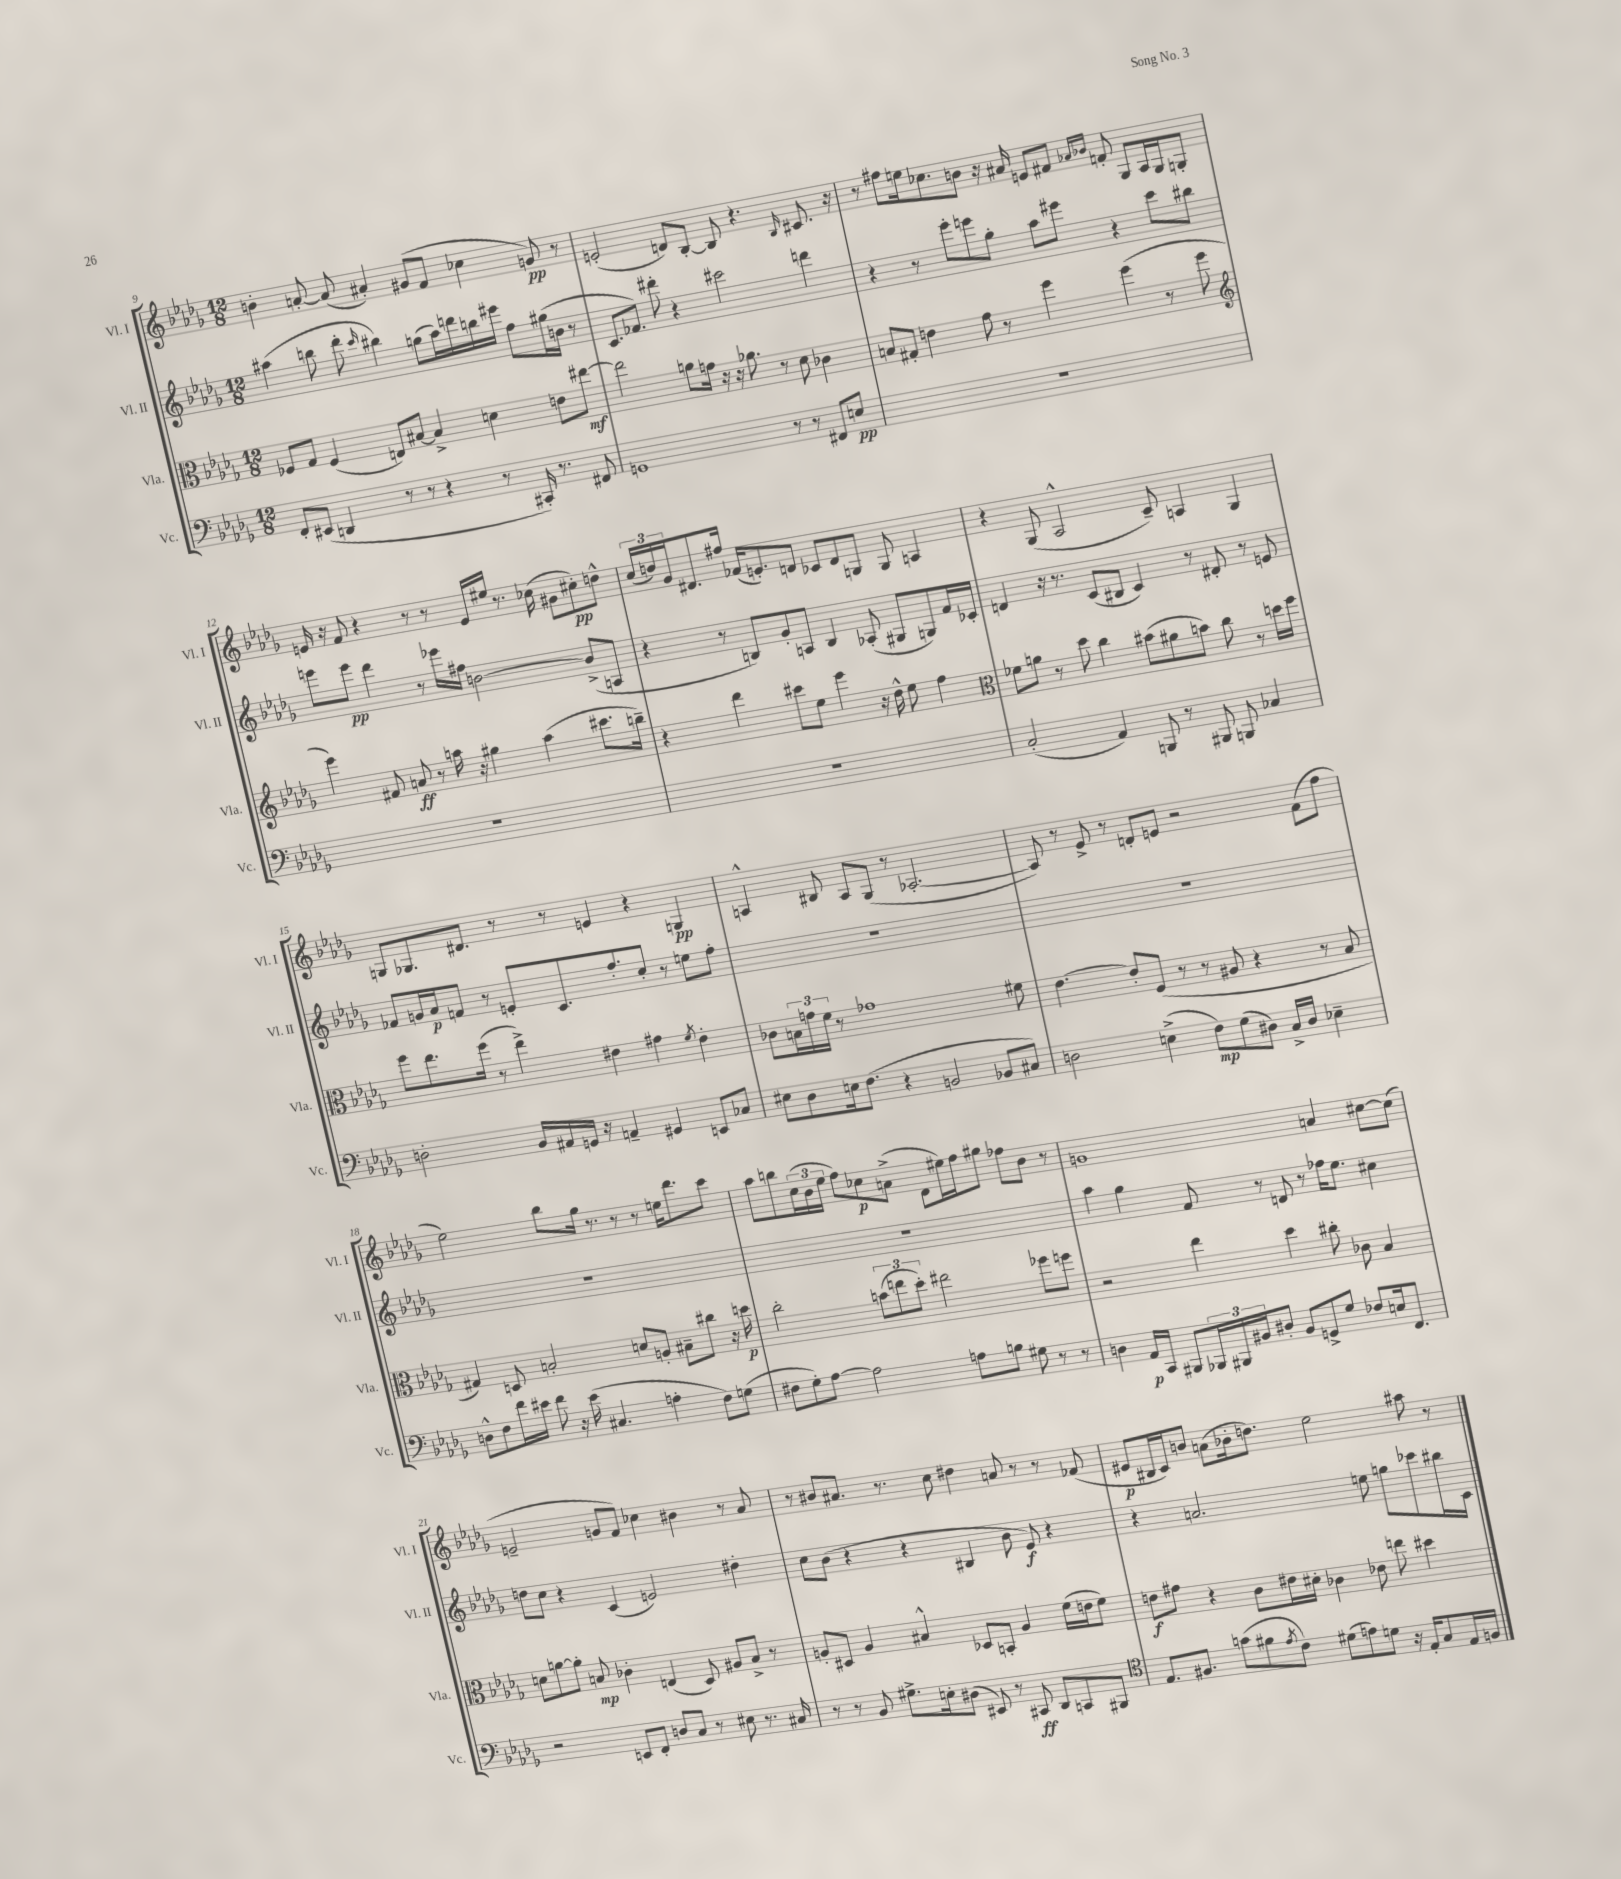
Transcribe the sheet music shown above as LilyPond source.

<<
\new StaffGroup <<
\new Staff = "s0" \with { instrumentName = "Vl. I" shortInstrumentName = "Vl. I" } {
    \clef treble \key des \major \numericTimeSignature \time 12/8
    b'4-. a'8~-. a'8( ais'4-.) gis'8( f'8 ces''4 g'8\pp) r8 |
    e'2-.( d'8) bes8~-. bes8 r4. \grace { bes16 } cis'8. r16 |
    r8 fis''8 e''16 ces''8. b'8 r16 ais'16 e'8 fis'8 \grace { aes'16 bes'16 } f'8-. ges8 aes16 ges16 g8-. |
    e'16 r16 f'8 r4 r8 r8 e'16 eis''16 r8. ces''16( gis'8 cis''8-.\pp) d''8-^ |
    \tuplet 3/2 { c''16( d''16) ges'16 } dis'8. fis''16 fes'16( e'8.-.) d'8 ces'8 d'8 g8 g8 a4 |
    r4 ges8( aes2-^ c'8--) a4 ges4 |
    g8 ges8. dis'8. r8 r8 e'4 r4 g4\pp |
    a4-^ bis8 a8 ges8( r8 aes2.~-. |
    aes8) r8 ees'8-> r8 d'8-. e'8 r2 f'8( f''8 |
    ees''2) bes''8 ges''16 r8. r8 r8 e''16 des'''8. c'''8 |
    aes''8 b''8 \tuplet 3/2 { c''16( bes'16 ees''16 } f''8) ces''8\p a'8->( des'8 eis''16) f''16 gis''8 fes''8 bes'8 r8 |
    g'1 a'4 cis''8~ cis''8( |
    e'2-- g'8 f'8) ces''4 bis'4 r8 aes'8 |
    r8 bis'8 ais'8. r8. c''8 dis''4 a'8 r8 r8 fes'8( |
    eis'8\p bis16 c'16) b'8 a'8( bes'16-. d''8.) ees''2 ais''8 r8 \bar "|." |
}
\new Staff = "s1" \with { instrumentName = "Vl. II" shortInstrumentName = "Vl. II" } {
    \clef treble \key des \major \numericTimeSignature \time 12/8
    ais''4( b''8 des'''8-. \grace { c'''16 } bis''4) g''8( ais''16) d'''16 b''16 eis'''16 f''8 gis''16( b'16 r8 |
    c'8. fes'8.) dis'''8-. r4 cis'''2 d'''4 |
    r4 r8 ees'''8-. e'''8 ges''8-. aes''8 eis'''8 r4 c'''8 bis''8 |
    e'''8 e'''8\pp des'''4 r8 ees'''16 fis''16 b'2~ b'8->( a8 |
    r4 r8 b8) ges'8-. a8 b4 aes8-.( gis8 g8) f'16 ces'16-. |
    d'4 r16 r8. c'8( bis8 c'4) r8 dis'8-. r8 e'8 |
    fes'8 g'16 aes'16\p f'8 r8 e'8-. c'8. f''8.-. c''8-. r8 e''8 f''8-. |
    R1. |
    R1. |
    R1. |
    R1. |
    aes''4 ges''4 f'8 r8 d'8 r8 fes''16 ees''8. cis''4 |
    d''8 c''8 r4 c'4( e'2) dis''4-. |
    c''8 bes'8( r4 r4 bis4 bes'8 ees'8\f) r4 |
    r4 a'2. e''8 g''8 ces'''8 bis''16 c'16 \bar "|." |
}
\new Staff = "s2" \with { instrumentName = "Vla." shortInstrumentName = "Vla." } {
    \clef alto \key des \major \numericTimeSignature \time 12/8
    fes8 ges8 fes4( e8) bis8~ bis4-> d'4 e'8 eis''8~\mf |
    eis''2 a'8 g'16 r16 r16 aes'8. r8 des'8 ces'4 |
    b8 gis8-. e'4 ges'8 r8 f''4 f''4( r8 f''8 |
    \clef treble ees'''4) fis'8 a'8\ff r8 a''16 r16 gis''4 a''4( cis'''8. b''16--) |
    r4 des'''4 cis'''8 ees''8 ees'''4 r16 des''16-^ ees''8 f''4 |
    \clef alto fes'8 a'8 r8 des''8 c''4 bis'8( ais'8 b'8) c''8 r8 d''16 f''16 |
    f''8 ees''8. f''16( r8 ees''4->) eis'4 gis'4 \acciaccatura { f'8 } eis'4-. |
    ces'8 \tuplet 3/2 { b16 g'16 f'16 } r8 ges'1 fis'8 |
    ees'4.~ ees'8-. f8( r8 r8 ais8 r4 r8 bes8 |
    gis4) d8 b2-. d'8 a8-. bis8-- cis''8 r16 d''16\p |
    c''2-. \tuplet 3/2 { b'8( e''8 des''8-.) } eis''2 fes''8 f''8 |
    r2 ees''4 des''4 cis''8-. ces'8 bes4 |
    d'8 a'8~ a'8-. b8\mp ces'4-. e4( des8) ais8 b8-> r8 |
    a8-. dis8 a4 bis4-^ des8 b,8-. a4 f'16( e'16 f'8) |
    e'8\f gis'8 r4 c'8 eis'16 dis'16-. ces'4 ees'8 e''8 dis''4 \bar "|." |
}
\new Staff = "s3" \with { instrumentName = "Vc." shortInstrumentName = "Vc." } {
    \clef bass \key des \major \numericTimeSignature \time 12/8
    f,8-. eis,8( d,4 r8 r8 r4 r8 cis,16-.) r8. fis,8 |
    g,1 r8 r8 fis,8 e8\pp |
    R1. |
    R1. |
    R1. |
    c2-.( aes,4) b,,8 r8 bis,,8 b,,8 ces4 |
    d2-. bes,16 ais,16 g,16 r16 a,4-- gis,4 e,8 ces8 |
    eis8 des8 e16 f8.( r4 b,2 bes,8 cis8) |
    d2 e4->( f8\mp) ges8( dis8) c16-> dis16 ees4-- |
    d8-^ f8 f'16 eis'16 f'8 r16 eis'16( cis4. a4-. f8) g8( |
    fis8 ges8-.) aes8~ aes2 a8 b8 gis8 r8 r8 |
    d4 aes,16\p c,16 bis,,8 \tuplet 3/2 { bes,,16 bis,,16 bis,16 } dis8-. bis,8 g,8-> ges8 fes8 e16 f,8. |
    r2 e,8 f,8-. d8 c8 r8 eis8 r8. cis16 |
    r8 r8 bes,8 gis8.-> e16-. dis8( eis,8) r8 cis,8\ff des,8 c,8 bis,,8 |
    \clef tenor ees8. fis8. g'8( fis'8 \acciaccatura { ees'8 } c'8) dis'8( e'8) d'8 r16 ees16-. ges8 ees16 f16 \bar "|." |
}
>>
>>
\layout { \context { \Score currentBarNumber = #9 } }
